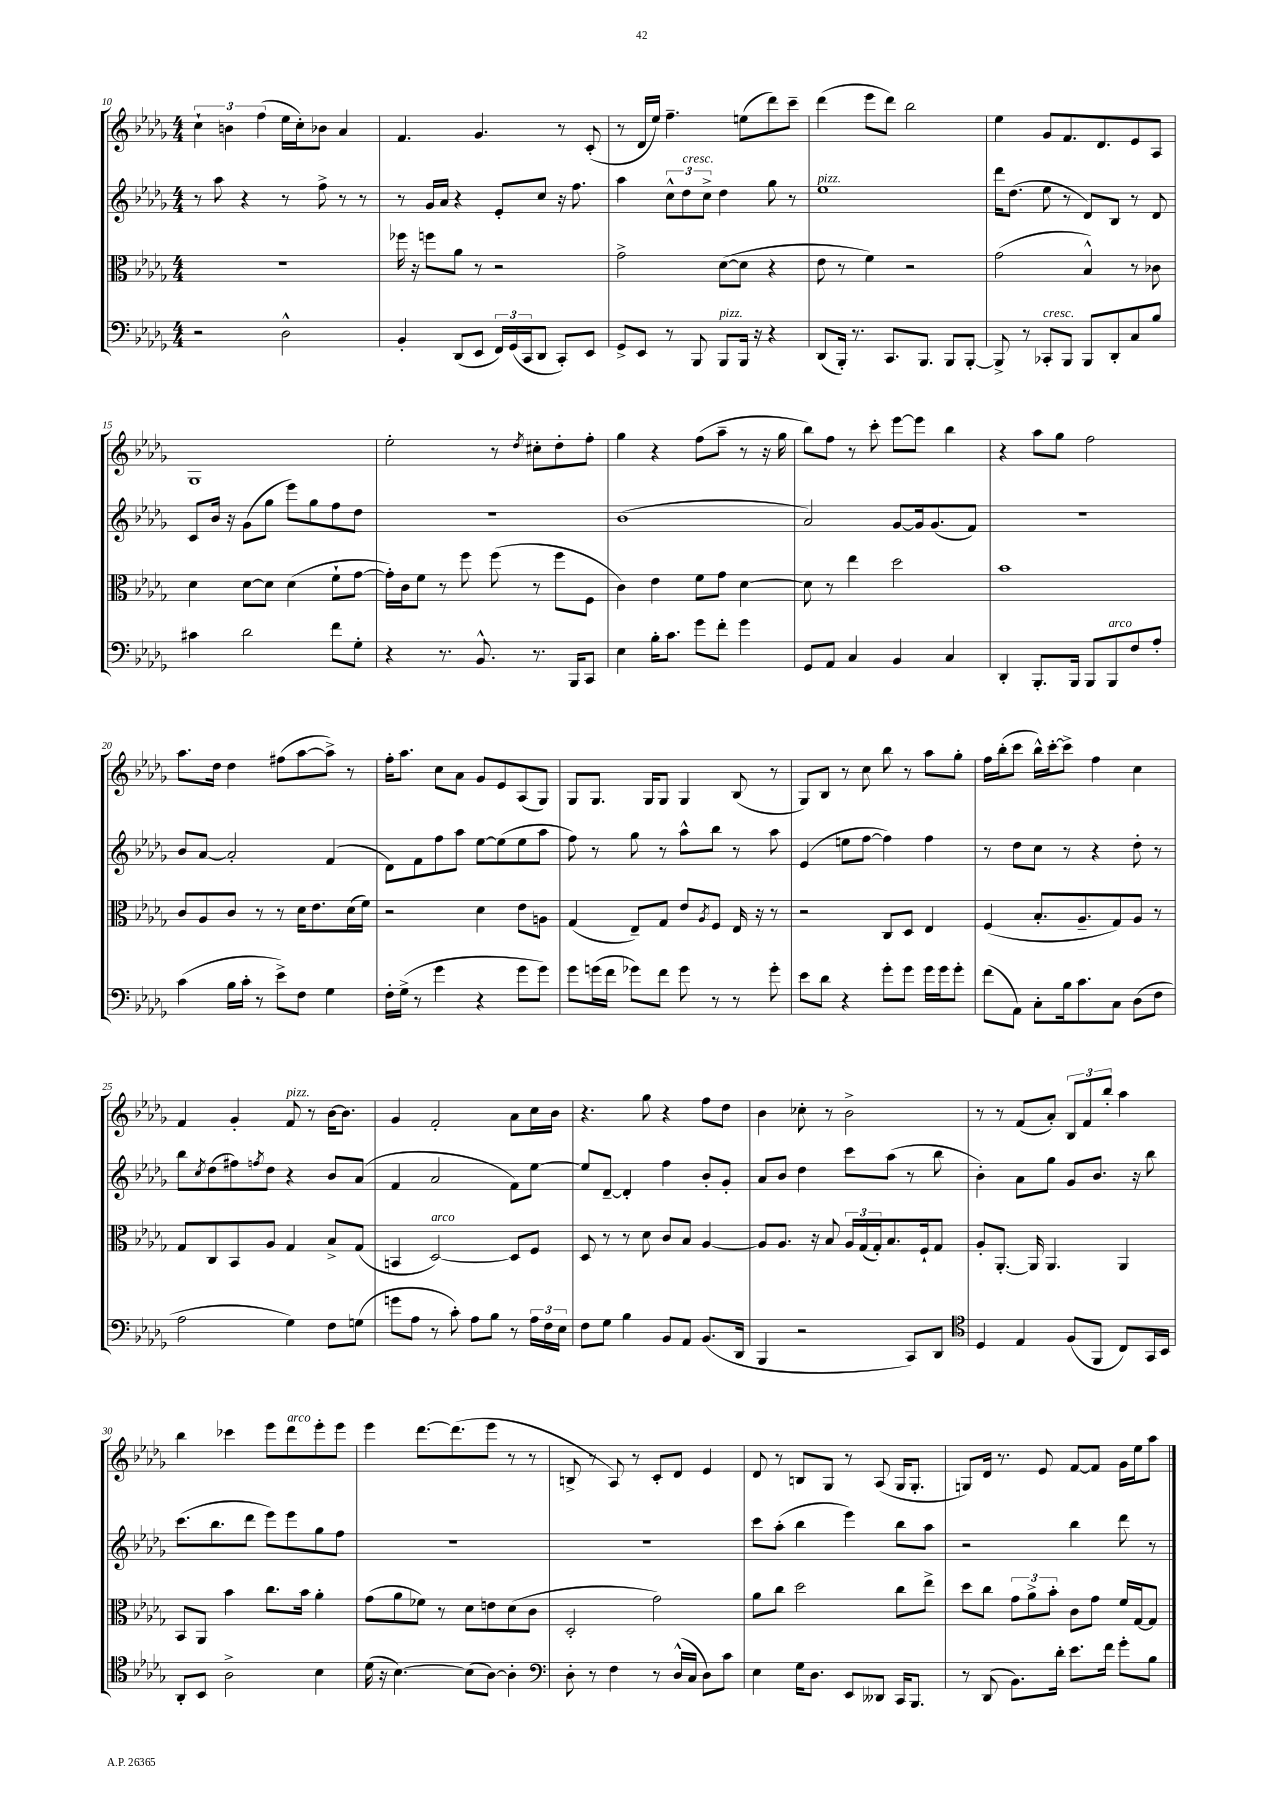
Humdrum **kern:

**kern	**kern	**kern	**kern
*staff4	*staff3	*staff2	*staff1
*clefF4	*clefC3	*clefG2	*clefG2
*k[b-e-a-d-g-]	*k[b-e-a-d-g-]	*k[b-e-a-d-g-]	*k[b-e-a-d-g-]
*M4/4	*M4/4	*M4/4	*M4/4
2r	1r	8r	6cc`
.	.	8aa-	.
.	.	.	6b
.	.	4r	.
.	.	.	(6ff
2D-^^	.	8r	16ee-
.	.	.	16cc')
.	.	8ff^	8b-
.	.	8r	4a-
.	.	8r	.
=	=	=	=
4BB-'	16ff-	8r	4.f
.	16r	.	.
.	8ff	16g-	.
.	.	16a-	.
(8DD-	8a-	4r	.
8EE-	8r	.	4.g-
24FF)	2r	8e-'	.
(24GG-	.	.	.
24CC	.	.	.
8DD-	.	8cc	.
8CC')	.	16r	8r
.	.	8.ff	.
8EE-	.	.	(8c'
=	=	=	=
8GG-^	2g-^	4aa-	8r
8EE-	.	.	16d-
.	.	.	16ee-)
8r	.	12cc^^	4.ff~
.	.	12dd-	.
8BBB-	.	.	.
.	.	12cc^	.
8BBB-	([8d-	4dd-	.
16BBB-	8d-]	.	(8ee
16r	.	.	.
4r	4r	8gg-	8ddd-)
.	.	8r	8ccc~
=	=	=	=
(8DD-	8e-	1ee-	(4ddd-
16BBB-')	8r	.	.
8.r	.	.	.
.	4f)	.	8eee-
8.CC	.	.	8ddd-)
.	2r	.	2bb-
8.BBB-	.	.	.
8BBB-	.	.	.
[8BBB-'	.	.	.
=	=	=	=
8BBB-^]	(2g-	16ddd-	4ee-
.	.	(8.dd-	.
8r	.	.	.
8CC-'	.	8ee-	8g-
8BBB-	.	8r	8.f
8BBB-	4B-^^)	8d-)	.
.	.	.	8.d-
8DD-'	.	8B-	.
8C	8r	8r	8e-
8B-	8c-	8d-	8A-
=	=	=	=
4c#	4d-	8c	1G-
.	.	16b-	.
.	.	16r	.
2d-	[8d-	(8g-	.
.	8d-]	8gg-	.
.	(4d-	8eee-)	.
.	.	8gg-	.
8f	8f`	8ff	.
8G-'	[8g-	8dd-	.
=	=	=	=
4r	16g-'])	1r	2ee-'
.	16c	.	.
.	8f	.	.
8.r	8r	.	.
.	8ff	.	.
8.BB-^^	.	.	.
.	(8ff	.	8r
.	.	.	8qdd-
8.r	8r	.	8cc#'
.	8ff	.	8dd-'
16BBB-	.	.	.
8CC	8F	.	8ff'
=	=	=	=
4E-	4c)	(1b-	4gg-
16B-'	4e-	.	4r
8.c	.	.	.
8g-	8f	.	(8ff
8f'	8g-	.	8aa-~
4g-	[4d-	.	8r
.	.	.	16r
.	.	.	16gg-
=	=	=	=
8GG-	8d-]	2a-)	8bb-)
8AA-	8r	.	8ff
4C	4ee-	.	8r
.	.	.	8ccc'
4BB-	2dd-	[8g-	[8eee-
.	.	16g-]	8eee-]
.	.	(8.g-	.
4C	.	.	4bb-
.	.	8f)	.
=	=	=	=
4DD-'	1b-	1r	4r
8.BBB-'	.	.	8aa-
.	.	.	8gg-
16BBB-	.	.	.
8BBB-	.	.	2ff
8BBB-	.	.	.
8F	.	.	.
8A-'	.	.	.
=	=	=	=
(4c	8c	8b-	8.aa-
.	8A-	[8a-	.
.	.	.	16dd-
16B-	8c	2a-']	4dd-
16c'	.	.	.
8r	8r	.	.
8e-^)	8r	.	(8ff#
8F	16d-	.	[8aa-
.	8.e-	.	.
4G-	.	(4f	8aa-^])
.	(16d-	.	8r
.	16f)	.	.
=	=	=	=
16F'	2r	8d-)	16ff'
(16G-^	.	.	8.aa-
8r	.	8f	.
4g-	.	8ff	8cc
.	.	8aa-	8a-
4r	4d-	[8ee-	8g-
.	.	(8ee-]	8e-
8g-	8e-	8ee-	(8A-
8g-)	8A	8aa-	8G-)
=	=	=	=
8g-	(4G-	8ff)	8G-
(16g	.	8r	8.G-
16f	.	.	.
8g-)	8E-~)	8gg-	.
.	.	.	16G-
8f	8G-	8r	8G-
8g-	8e-	8aa-^^	4G-
.	8qA-	.	.
8r	8F	8bb-	.
8r	16E-	8r	(8B-
.	16r	.	.
8g-'	8r	8aa-	8r
=	=	=	=
8e-	2r	(4e-	8G-)
8d-	.	.	8B-
4r	.	8ee	8r
.	.	[8ff	8cc
8g-'	8C	4ff])	8bb-
8g-	8D-	.	8r
16g-	4E-	4ff	8aa-
16g-	.	.	.
8g-'	.	.	8gg-'
=	=	=	=
(8f	(4F	8r	16ff
.	.	.	(16bb-'
8AA-)	.	8dd-	8ccc
8C'	8.B-'	8cc	16bb-^^)
.	.	.	[16ccc'
16B-	.	8r	8ccc^]
8.c	8.A-~	.	.
.	.	4r	4ff
8C	8G-)	.	.
(8D-	8A-	8dd-'	4cc
8F	8r	8r	.
=	=	=	=
2A-	8G-	8bb-	4f
.	.	8qcc	.
.	8C	(8dd-	.
.	8BB-	8ff#)	4g-'
.	.	8qff	.
.	8A-	8dd-	.
4G-)	4G-	4r	8f
.	.	.	8r
8F	8B-^	8b-	[16b-
.	.	.	8.b-]
(8G	(8G-	(8a-	.
=	=	=	=
8g	4BB	4f	4g-
8A-	.	.	.
8r	[2D-)	2a-	2f'
8c')	.	.	.
8A-	.	.	.
8B-	.	.	.
8r	8D-]	8f)	8a-
24A-	8F	[8ee-	16cc
24F	.	.	.
.	.	.	16b-
24E-	.	.	.
=	=	=	=
8F	8D-	8ee-]	4.r
8G-	8r	[8d-~	.
4B-	8r	4d-']	.
.	8d-	.	8gg-
8BB-	8c	4ff	4r
8AA-	8B-	.	.
(8.BB-	[4A-	8b-'	8ff
.	.	8g-'	8dd-
16DD-	.	.	.
=	=	=	=
4BBB-	8A-]	8a-	4b-
.	8.A-	8b-	.
2r	.	4dd-	8cc-'
.	16r	.	.
.	8B-	.	8r
.	24A-	8ccc	2b-^
.	(24G-	.	.
.	24G-')	.	.
.	8.B-	(8aa-	.
8CC)	.	8r	.
.	16F`	.	.
8DD-	8G-	8bb-	.
=	=	=	=
*clefC4	*	*	*
4D-	8A-'	4b-')	8r
.	[8.AA-'	.	8r
4E-	.	8a-	(8f
.	16AA-]	.	.
.	4.AA-	8gg-	8a-')
(8F	.	8g-	12B-
.	.	.	12f
8FF	.	8.b-	.
.	.	.	12bb-'
8C)	4AA-	.	4aa-
.	.	16r	.
16GG-	.	8bb-	.
16BB-	.	.	.
=	=	=	=
8AA-'	8BB-	(8.ccc	4bb-
8BB-	8AA-	.	.
.	.	8.bb-	.
2A-^	4b-	.	4ccc-
.	.	8ddd-	.
.	8.cc	8eee-)	8eee-
.	.	8eee-	8ddd-
.	16b-	.	.
4B-	4a-'	8gg-	8eee-'
.	.	8ff	8eee-
=	=	=	=
(16d-	(8g-	1r	4eee-
16r	.	.	.
[4.B-)	8a-	.	.
.	8f-)	.	[8.ddd-
.	8r	.	.
.	.	.	(8.ddd-]
(8B-]	8d-	.	.
[8A-)	8e	.	8eee-
4A-']	(8d-	.	8r
.	8c	.	8r
=	=	=	=
*clefF4	*	*	*
8D-'	2D-'	1r	8B^
8r	.	.	8r
4F	.	.	8A-)
.	.	.	8r
8r	2g-)	.	8c'
(16D-^^	.	.	8d-
16C	.	.	.
8D-)	.	.	4e-
8c	.	.	.
=	=	=	=
4E-	8a-	8ccc	8d-
.	8cc	(8aa-'	8r
16G-	2dd-	4bb-	8B
8.D-	.	.	.
.	.	.	8G-
8EE-	.	4eee-)	8r
8DD--	.	.	(8A-
16CC	8cc	8bb-	16G-
8.BBB-	.	.	8.G-'
.	8ee-^	8aa-	.
=	=	=	=
8r	8dd-	2r	8G)
(8DD-	8cc	.	16d-
.	.	.	8.r
8.BB-)	12g-	.	.
.	12a-^	.	.
.	.	.	8e-
.	12b-'	.	.
16d-'	.	.	.
8.e-	8c	4bb-	[8f
.	8g-	.	8f]
16f	.	.	.
8g-'	16f	8ddd-	16g-
.	[16G-	.	16ee-
8B-	8G-]	8r	8aa-
==	==	==	==
*-	*-	*-	*-
